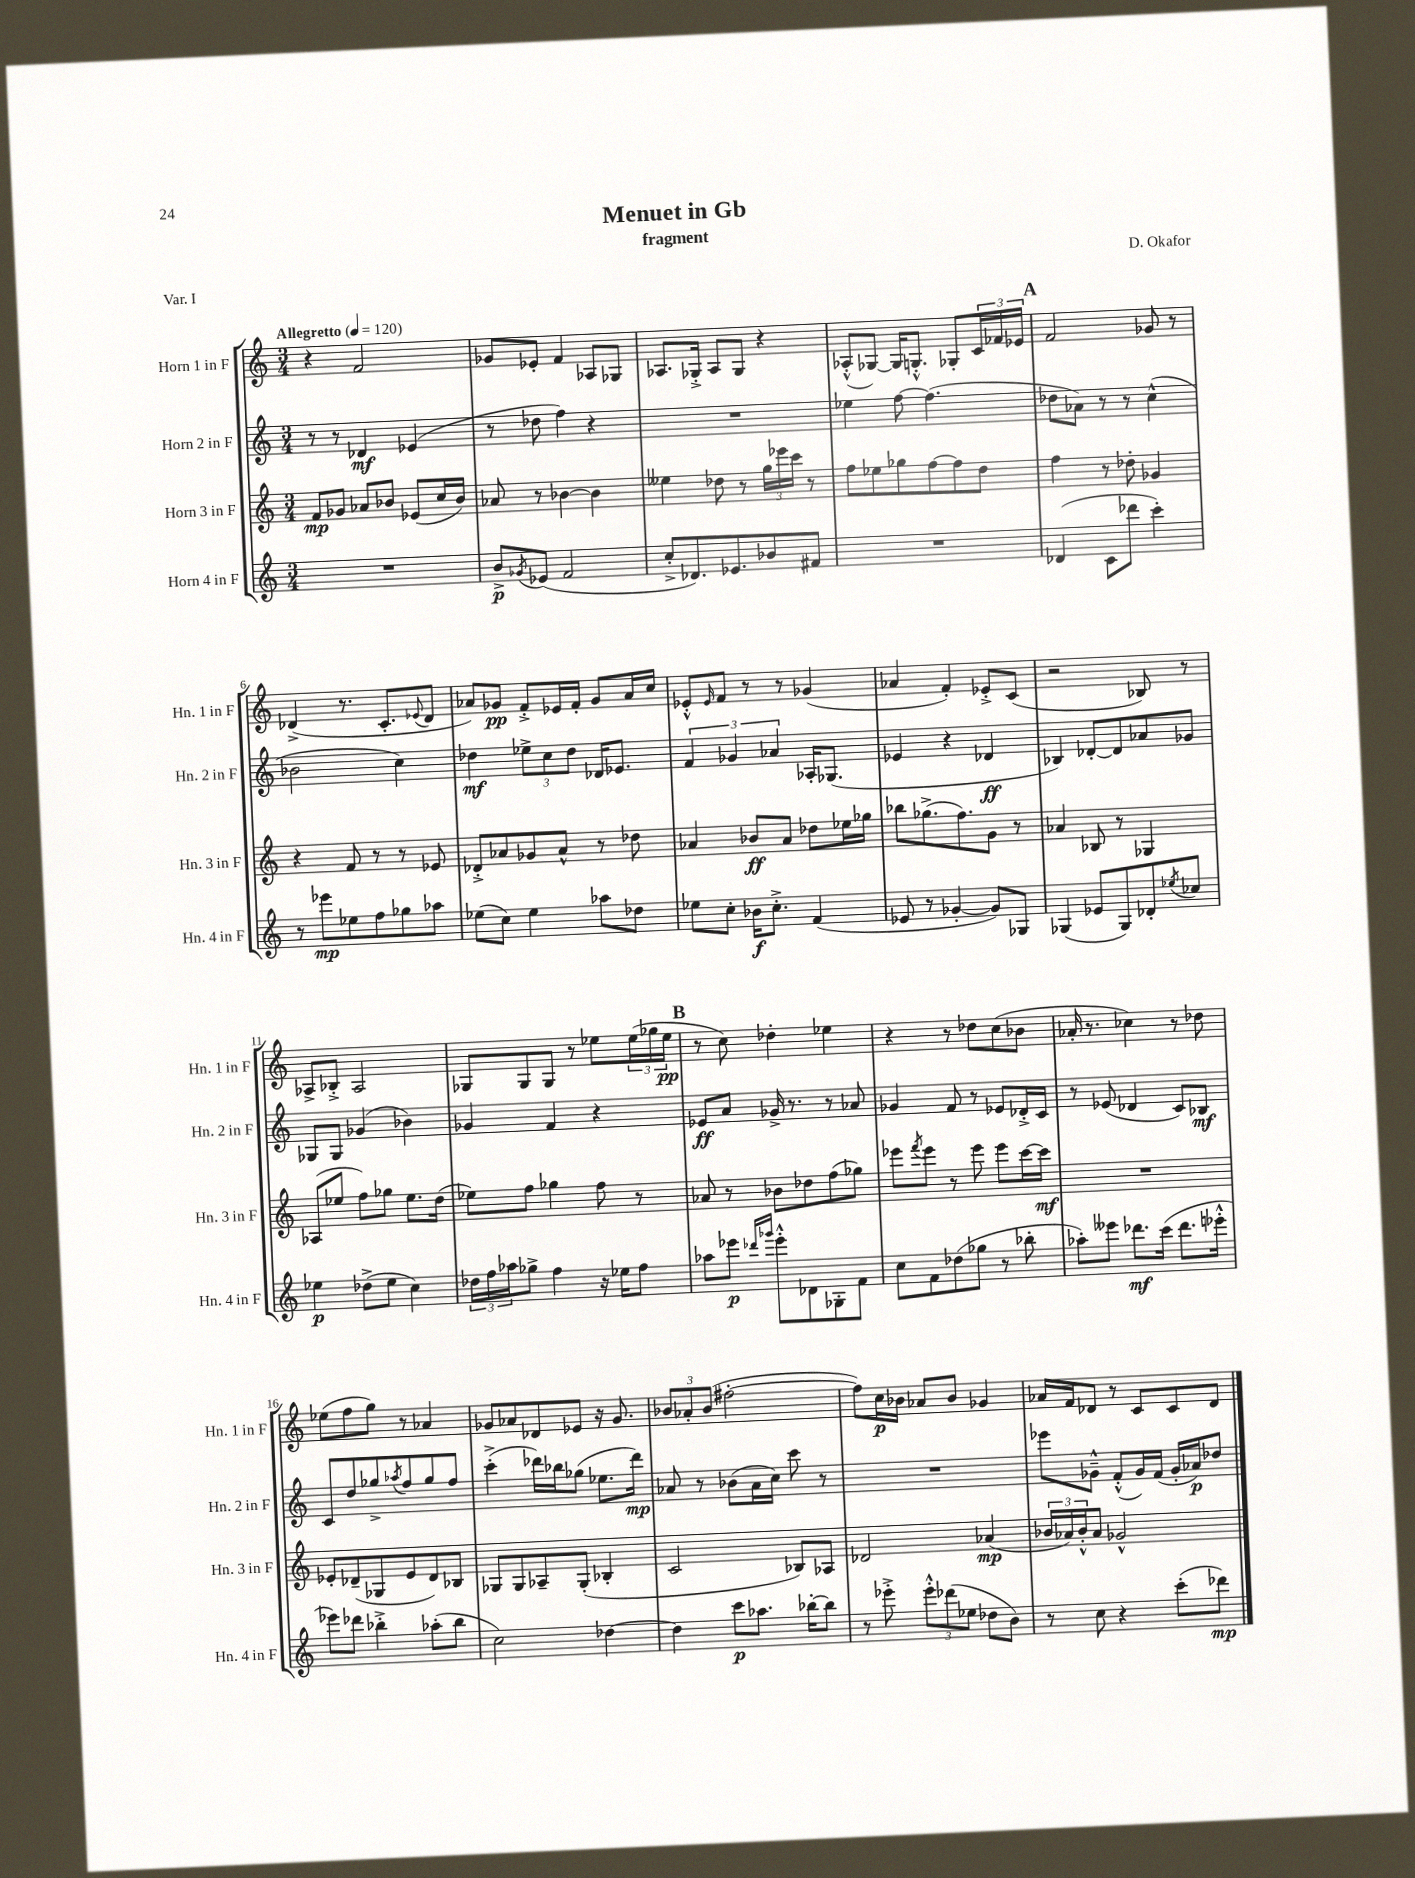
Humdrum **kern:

**kern	**dynam	**kern	**dynam	**kern	**dynam	**kern	**dynam
*part4	*part4	*part3	*part3	*part2	*part2	*part1	*part1
*staff4	*staff4	*staff3	*staff3	*staff2	*staff2	*staff1	*staff1
*I"Horn 4 in F	*	*I"Horn 3 in F	*	*I"Horn 2 in F	*	*I"Horn 1 in F	*
*I'Hn. 4 in F	*	*I'Hn. 3 in F	*	*I'Hn. 2 in F	*	*I'Hn. 1 in F	*
*clefG2	*	*clefG2	*	*clefG2	*	*clefG2	*
*k[]	*	*k[]	*	*k[]	*	*k[]	*
*M3/4	*	*M3/4	*	*M3/4	*	*M3/4	*
*MM120	*	*MM120	*	*MM120	*	*MM120	*
=1	=1	=1	=1	=1	=1	=1	=1
!	!	!	!	!	!	!LO:TX:a:B:t=Allegretto	!
2.r	.	8f/L	mp	8r	.	4r	.
.	.	8g-X/J	.	8r	.	.	.
.	.	8a-X/L	.	4d-X/	mf	2f/	.
.	.	8b-X/J	.	.	.	.	.
.	.	(8e-X/L	.	(4e-X/	.	.	.
.	.	16cc/L	.	.	.	.	.
.	.	16b-/JJ)	.	.	.	.	.
=2	=2	=2	=2	=2	=2	=2	=2
8b^/L	p	8a-X/	.	8r	.	8g-X/L	.
8qg-X/	.	.	.	.	.	.	.
(8e-X/J	.	8r	.	8dd-X\	.	8e-X'/J	.
2f/	.	[4b-X\	.	4ff\)	.	4f/	.
.	.	4b-\]	.	4r	.	8A-X/L	.
.	.	.	.	.	.	8G-X/J	.
=3	=3	=3	=3	=3	=3	=3	=3
8cc'^/L	.	4ee--X\	.	2.r	.	8.A-X/L	.
8.d-X/)	.	.	.	.	.	.	.
.	.	.	.	.	.	16G-X'^/Jk	.
.	.	8dd-X\	.	.	.	8A-/L	.
8.e-X/	.	.	.	.	.	.	.
.	.	8r	.	.	.	8G-/J	.
8b-X/	.	24gg\LL	.	.	.	4r	.
.	.	24eee-X\	.	.	.	.	.
.	.	24ccc\JJ	.	.	.	.	.
8f#X/J	.	8r	.	.	.	.	.
=4	=4	=4	=4	=4	=4	=4	=4
2.r	.	8ff\L	.	4ee-X\	.	(8A-X'^^/L	.
.	.	8ee-X\	.	.	.	[8G-X/J)	.
.	.	8gg-X\	.	[8ff\	.	16G-/KL]	.
.	.	.	.	.	.	8.Gn'^^/J	.
.	.	[8ff\	.	(4.ff\]	.	.	.
.	.	8ff\]	.	.	.	8G-X'/L	.
.	.	8dd\J	.	.	.	24c/L	.
.	.	.	.	.	.	24f-X/	.
.	.	.	.	.	.	24e-X/JJ	.
!!LO:REH:place=s1:t=A
=5	=5	=5	=5	=5	=5	=5	=5
(4d-X/	.	4ff\	.	8dd-X\L	.	2f/	.
.	.	.	.	8a-X\J)	.	.	.
8c\L	.	8r	.	8r	.	.	.
8ddd-X\J	.	8dd-X'\	.	8r	.	.	.
4ccc'\)	.	4g-X/	.	(4cc^^\	.	8g-X/	.
.	.	.	.	.	.	8r	.
!!LO:LB:g=z
=6	=6	=6	=6	=6	=6	=6	=6
8r	.	4r	.	2b-X\	.	(4d-X^/	.
8eee-X\L	mp	.	.	.	.	.	.
8ee-X\	.	8f/	.	.	.	8.r	.
8ff\	.	8r	.	.	.	.	.
.	.	.	.	.	.	8.c'/L	.
8gg-X\	.	8r	.	4cc\)	.	.	.
.	.	.	.	.	.	8qqe-X/	.
8aa-X\J	.	8e-X/	.	.	.	8d-/J	.
=7	=7	=7	=7	=7	=7	=7	=7
(8ee-X\L	.	8d-X'^/L	.	4dd-X\	mf	8a-X/L)	.
8cc\J)	.	8a-X/	.	.	.	8g-X/J	pp
4ee-\	.	8g-X/	.	12ee-X^\L	.	8f'^/L	.
.	.	.	.	12cc\	.	.	.
.	.	8a-^^/J	.	.	.	16e-X/L	.
.	.	.	.	12dd-\J	.	.	.
.	.	.	.	.	.	16f'/JJ	.
8aa-X\L	.	8r	.	16d-X/KL	.	8g-/L	.
.	.	.	.	8.e-X/J	.	.	.
8dd-X\J	.	8dd-X\	.	.	.	16a-/L	.
.	.	.	.	.	.	16cc/JJ	.
=8	=8	=8	=8	=8	=8	=8	=8
8ee-X\L	.	4a-X/	.	6f/	.	8e-X'^^/L	.
.	.	.	.	.	.	16qqe-/	.
8cc'\J	.	.	.	.	.	8f/J	.
.	.	.	.	6g-X/	.	.	.
16b-X\KL	f	8b-X/L	ff	.	.	8r	.
8.cc'^\J	.	.	.	.	.	.	.
.	.	.	.	6a-X/	.	.	.
.	.	8a-/J	.	.	.	8r	.
(4f/	.	8dd-X\L	.	16A-X'/KL	.	(4g-X/	.
.	.	.	.	(8.G-X/J	.	.	.
.	.	16ee-X\L	.	.	.	.	.
.	.	16gg-X\JJ	.	.	.	.	.
=9	=9	=9	=9	=9	=9	=9	=9
8e-X/	.	8bb-X\L	.	4e-X/	.	4a-X/	.
8r	.	(8.gg-X^\	.	.	.	.	.
[4g-X'/	.	.	.	4r	.	4f'/)	.
.	.	8.ff\)	.	.	.	.	.
8g-/L])	.	8g\J	.	4d-X/	ff	8e-X'^/L	.
8G-X/J	.	8r	.	.	.	(8c/J	.
=10	=10	=10	=10	=10	=10	=10	=10
(4G-X/	.	4a-X/	.	4B-X/)	.	2r	.
8e-X/L	.	8B-X/	.	[8d-X'/L	.	.	.
8G-/)	.	8r	.	8d-/]	.	.	.
8d-X'/	.	4G-X/	.	8a-X/	.	8B-X/)	.
8qee-X/	.	.	.	.	.	.	.
8cc-X/J	.	.	.	8g-X/J	.	8r	.
!!LO:LB:g=z
=11	=11	=11	=11	=11	=11	=11	=11
4ee-X\	p	(8A-X/L	.	8G-X/L	.	8A-X^/L	.
.	.	8ee-X/J	.	8G-/J	.	8B-X'^/J	.
(8dd-X^\L	.	8ff\L)	.	(4g-X/	.	2A-/	.
8ee-\J	.	8gg-X\J	.	.	.	.	.
4cc\)	.	8.ee-\L	.	4b-X\)	.	.	.
.	.	(16dd\Jk	.	.	.	.	.
=12	=12	=12	=12	=12	=12	=12	=12
24dd-X\LL	.	8ee-X\L)	.	4g-X/	.	8G-X/L	.
24ff\	.	.	.	.	.	.	.
24aa-X\J	.	.	.	.	.	.	.
8gg-X^\J	.	8ff\J	.	.	.	8G-/	.
4ff\	.	4gg-X\	.	4f/	.	8G-/J	.
.	.	.	.	.	.	8r	.
16r	.	8ff\	.	4r	.	8ee-X\L	.
16ee-X\KL	.	.	.	.	.	.	.
8ff\J	.	8r	.	.	.	(24ee-\L	.
.	.	.	.	.	.	24gg-X\	.
.	.	.	.	.	.	24ee-\JJ	pp
!!LO:REH:place=s1:t=B
=13	=13	=13	=13	=13	=13	=13	=13
8aa-X\L	.	8a-X/	.	8e-X/L	ff	8r	.
8eee-X\J	p	8r	.	8a/J	.	8cc\)	.
16qqddd-X/LL	.	.	.	.	.	.	.
16qqggg-X/JJ	.	.	.	.	.	.	.
8eee-'^^\L	.	8b-X\L	.	16g-X^/	.	4dd-X'\	.
.	.	.	.	8.r	.	.	.
8d-X\	.	8dd-X\	.	.	.	.	.
8G-X'\	.	(8ff\	.	8r	.	4ee-X\	.
8f\J	.	8gg-X\J)	.	8a-X/	.	.	.
=14	=14	=14	=14	=14	=14	=14	=14
8cc\L	.	8eee-X\L	.	4g-X/	.	4r	.
.	.	8qfff/	.	.	.	.	.
8f\	.	8eee-\J	.	.	.	.	.
(8dd-X\	.	8r	.	8f/	.	8r	.
8gg-X\J	.	8eee-\	.	8r	.	8dd-X\L	.
8r	.	8eee-\L	.	8e-X/L	.	(8cc\	.
8bb-X'\	.	[16ccc\L	.	16d-X'^/L	.	8b-X\J	.
.	.	16ccc\JJ]	mf	16c/JJ	.	.	.
=15	=15	=15	=15	=15	=15	=15	=15
8aa-X'\L)	.	2.r	.	8r	.	16a-X'/	.
.	.	.	.	.	.	8.r	.
8eee--X\J	.	.	.	(8e-X/	.	.	.
8.ddd-X\L	mf	.	.	4d-X/	.	4cc-X\)	.
(16ccc\Jk	.	.	.	.	.	.	.
8.ddd-\L	.	.	.	8c/L)	.	8r	.
.	.	.	.	8B-X/J	mf	8dd-X\	.
16eee-X'^^\Jk	.	.	.	.	.	.	.
!!LO:LB:g=z
=16	=16	=16	=16	=16	=16	=16	=16
8eee-X\L)	.	8e-X'/L	.	8c/L	.	(8ee-X\L	.
8ddd-X\J	.	(8d-X~/	.	8dd/	.	8ff\	.
4bb-X'^\	.	8G-X/	.	8gg-X^/	.	8gg\J)	.
.	.	.	.	8qaa-X/	.	.	.
.	.	8e-/	.	8ff/	.	8r	.
(8aa-X'\L	.	8d-/)	.	8gg-/	.	4a-X/	.
8bb-\J	.	8B-X/J	.	8ff/J	.	.	.
=17	=17	=17	=17	=17	=17	=17	=17
2cc\)	.	8G-X/L	.	(4ccc'^\	.	8g-X/L	.
.	.	8G-/	.	.	.	8a-X/	.
.	.	8A-X~/	.	16ddd-X\LL)	.	8d-X/	.
.	.	.	.	16bb-X\J	.	.	.
.	.	(8G-'/J	.	(8gg-X\J	.	8e-X/J	.
[4dd-X\	.	4B-X'/	.	8.ee-X\L	.	16r	.
.	.	.	.	.	.	8.g-/	.
.	.	.	.	16ddd-\Jk)	mp	.	.
=18	=18	=18	=18	=18	=18	=18	=18
4dd-\]	.	2c/	.	8a-X/	.	12b-X/L	.
.	.	.	.	.	.	12a-X'/	.
.	.	.	.	8r	.	.	.
.	.	.	.	.	.	(12b-/J	.
8ccc\L	p	.	.	(8b-X\L	.	[2ff#X'\	.
8.aa-X\J	.	.	.	16a-\L	.	.	.
.	.	.	.	16cc\JJ)	.	.	.
.	.	8B-X/L)	.	8ccc\	.	.	.
[16bb-X'\KL	.	.	.	.	.	.	.
8bb-\J]	.	8A-X/J	.	8r	.	.	.
=19	=19	=19	=19	=19	=19	=19	=19
8r	.	2d-X/	.	2.r	.	8ff#\L])	.
8eee-X'^\	.	.	.	.	.	16cc\L	p
.	.	.	.	.	.	16b-X\JJ	.
12eee-'^^\L	.	.	.	.	.	8a-X/L	.
(12ddd-X\	.	.	.	.	.	.	.
.	.	.	.	.	.	8b-/J	.
12ee-X\J	.	.	.	.	.	.	.
8dd-X\L	.	(4a-X/	mp	.	.	4g-X/	.
8b\J)	.	.	.	.	.	.	.
=20	=20	=20	=20	=20	=20	=20	=20
8r	.	24b-X/LL	.	8eee-X\L	.	16a-X/LL	.
.	.	24a-X/)	.	.	.	.	.
.	.	.	.	.	.	16f/J	.
.	.	24b-'^^/J	.	.	.	.	.
8cc\	.	8a-/J	.	8g-X~^^\J	.	8d-X/J	.
4r	.	2g-X^^/	.	(8f'^^/L	.	8r	.
.	.	.	.	16g-/L)	.	8c/L	.
.	.	.	.	(16f/JJ	.	.	.
(8ccc'\L	.	.	.	16g-'/LL	.	8c/	.
.	.	.	.	16a-X/J)	p	.	.
8ddd-X\J)	mp	.	.	8dd-X/J	.	8d-/J	.
==	==	==	==	==	==	==	==
*-	*-	*-	*-	*-	*-	*-	*-
